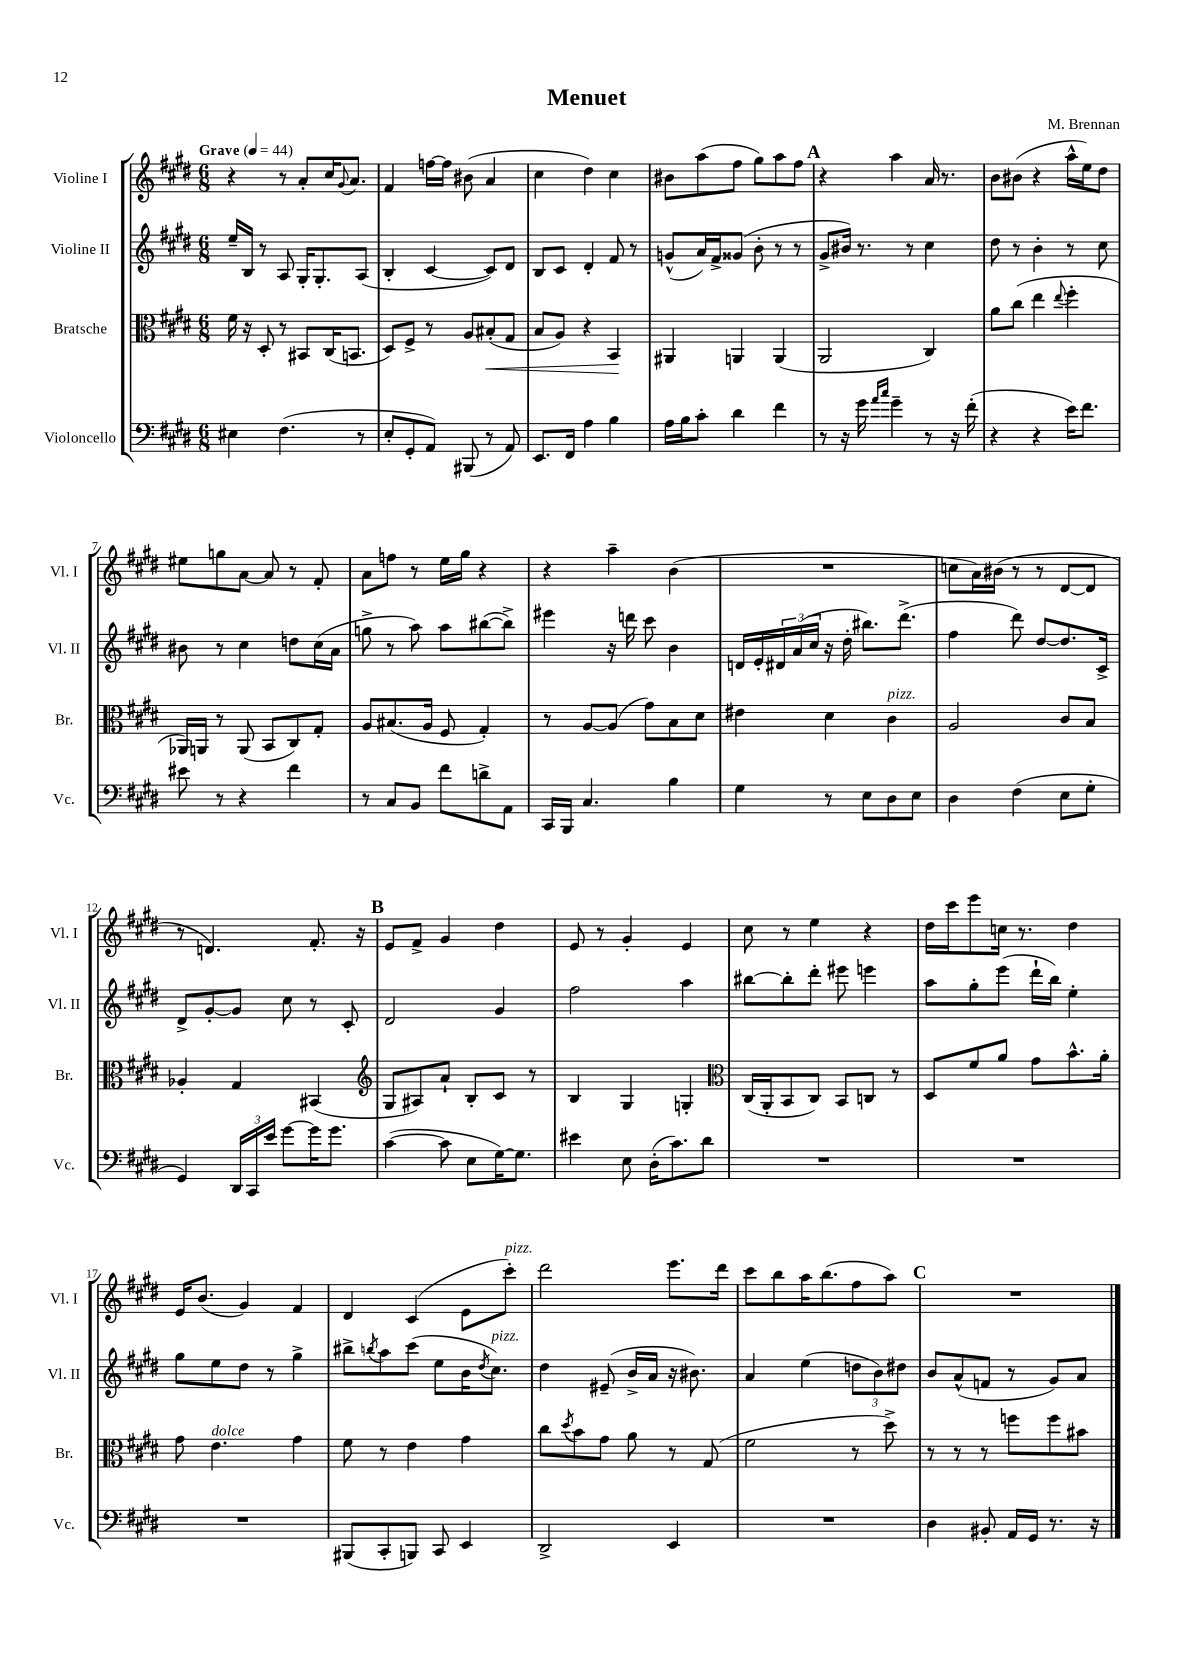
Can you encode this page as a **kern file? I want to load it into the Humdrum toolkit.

**kern	**kern	**kern	**kern
*staff4	*staff3	*staff2	*staff1
*clefF4	*clefC3	*clefG2	*clefG2
*k[f#c#g#d#]	*k[f#c#g#d#]	*k[f#c#g#d#]	*k[f#c#g#d#]
*M6/8	*M6/8	*M6/8	*M6/8
*MM44	*MM44	*MM44	*MM44
4E#	16f#	16ee~	4r
.	16r	16B	.
.	8D#'	8r	.
(4.F#	8r	8A	8r
.	8BB#	16G#'	8a'
.	.	8.G#'	.
.	(16C#	.	16cc#
.	.	.	8qqg#
.	8.BB	.	8.a
8r	.	(8A	.
=	=	=	=
8E'	8D#)	4B'	4f#
8GG#'	8F#^	.	.
8AA)	8r	[4c#	[16ff
.	.	.	16ff]
(8BBB#	8A	.	(8b#
8r	(8B#'	8c#])	4a
8AA)	8G#	8d#	.
=	=	=	=
8.EE	8B	8B	4cc#
.	8A)	8c#	.
16FF#	.	.	.
4A	4r	4d#'	4dd#)
4B	4BB	8f#	4cc#
.	.	8r	.
=	=	=	=
16A	4AA#	(8g^^	8b#
16B	.	.	.
8c#'	.	16a)	(8aa
.	.	16f#^	.
4d#	4AA	(8g##	8ff#
.	.	8b'	8gg#)
4f#	(4AA	8r	8aa
.	.	8r	8ff#
=	=	=	=
8r	2AA	8g#^	4r
16r	.	16b#)	.
16g#	.	8.r	.
16qqa	.	.	.
16qqcc#	.	.	.
4g#~	.	.	4aa
.	.	8r	.
8r	4C#)	4cc#	16a
.	.	.	8.r
16r	.	.	.
(16f#'	.	.	.
=	=	=	=
4r	8a	8dd#	8b
.	(8cc#	8r	(8b#
4r	4ee	4b'	4r
.	8qqee	.	.
16e)	4ff#'	8r	16aa^^
8.f#	.	.	16ee)
.	.	8cc#	8dd#
=	=	=	=
8e#	16AA-)	8b#	8ee#
.	16AA	.	.
8r	8r	8r	8gg
4r	(8AA	4cc#	[8a
.	8BB	.	8a]
4f#	8C#)	8dd	8r
.	8G#'	(16cc#	8f#'
.	.	16a	.
=	=	=	=
8r	8A	8gg^	8a
8C#	(8.B#	8r	8ff
8BB	.	8aa)	8r
.	16A	.	.
8f#	8F#	8aa	16ee
.	.	.	16gg#
8d^	4G#')	([8bb#	4r
8AA	.	8bb#^])	.
=	=	=	=
16CC#	8r	4eee#	4r
16BBB	.	.	.
4.C#	[8A	.	.
.	(8A]	16r	4aa~
.	.	16ddd	.
.	8g#)	8ccc#	.
4B	8B	4b	(4b
.	8d#	.	.
=	=	=	=
4G#	4e#	16d	2.r
.	.	16e'	.
.	.	24d#	.
.	.	(24a	.
.	.	24cc#	.
8r	4d#	16r	.
.	.	16dd#'	.
8E	.	8.bb#)	.
8D#	4c#	.	.
.	.	(8.ddd#^	.
8E	.	.	.
=	=	=	=
4D#	2A	4ff#	8cc
.	.	.	16a)
.	.	.	(16b#
(4F#	.	8ddd#)	8r
.	.	[8dd#	8r
8E	8c#	8.dd#]	[8d#
8G#'	8B	.	8d#]
.	.	16c#^	.
=	=	=	=
4GG#)	4A-'	8d#^	8r
.	.	[8g#'	4.d)
24DD#	4G#	8g#]	.
24CC#	.	.	.
24e	.	.	.
[8g#	.	8cc#	.
16g#]	(4BB#	8r	8.f#'
8.g#	.	.	.
.	.	8c#'	.
.	.	.	16r
=	=	=	=
*	*clefG2	*	*
([4c#	8G#	2d#	8e
.	8A#)	.	8f#^
8c#]	8a`	.	4g#
8E	8B'	.	.
[16G#)	8c#	4g#	4dd#
8.G#]	.	.	.
.	8r	.	.
=	=	=	=
4e#	4B	2ff#	8e
.	.	.	8r
8E	4G#	.	4g#'
(16D#'	.	.	.
8.c#)	.	.	.
.	4G'	4aa	4e
8d#	.	.	.
=	=	=	=
*	*clefC3	*	*
2.r	(16C#	[8bb#	8cc#
.	16AA'	.	.
.	8BB	8bb#']	8r
.	8C#)	8ddd#'	4ee
.	8BB	8eee#	.
.	8C	4eee	4r
.	8r	.	.
=	=	=	=
2.r	8D#	8aa	16dd#
.	.	.	16ccc#
.	8f#	8gg#'	8eee
.	8a	(8eee	16cc
.	.	.	8.r
.	8g#	16ddd#`	.
.	.	16bb)	.
.	8.b^^	4ee'	4dd#
.	16a'	.	.
=	=	=	=
2.r	8g#	8gg#	16e
.	.	.	(8.b
.	4.e	8ee	.
.	.	8dd#	4g#)
.	.	8r	.
.	4g#	4gg#^	4f#
=	=	=	=
(8BBB#	8f#	8bb#^	4d#
.	.	8qbb	.
8CC#'	8r	8aa	.
8BBB)	4e	(8ccc#	(4c#
8CC#	.	8ee	.
4EE	4g#	16b	8e
.	.	8qdd#	.
.	.	8.cc#)	.
.	.	.	8ccc#')
=	=	=	=
2DD#^	8cc#	4dd#	2ddd#
.	8qdd#	.	.
.	8b	.	.
.	8g#	(8e#~	.
.	8a	16b^	.
.	.	16a	.
4EE	8r	16r	8.eee
.	.	8.b#)	.
.	(8G#	.	.
.	.	.	16ddd#
=	=	=	=
2.r	2f#	4a	8ccc#
.	.	.	8bb
.	.	(4ee	16aa
.	.	.	(8.bb
.	8r	12dd	8ff#
.	.	12b)	.
.	8dd#^)	.	8aa)
.	.	12dd#	.
=	=	=	=
4D#	8r	8b	2.r
.	8r	(8a^^	.
8BB#'	8r	8f	.
16AA	8ff	8r	.
16GG#	.	.	.
8.r	8ff	8g#)	.
.	8b#	8a	.
16r	.	.	.
==	==	==	==
*-	*-	*-	*-
